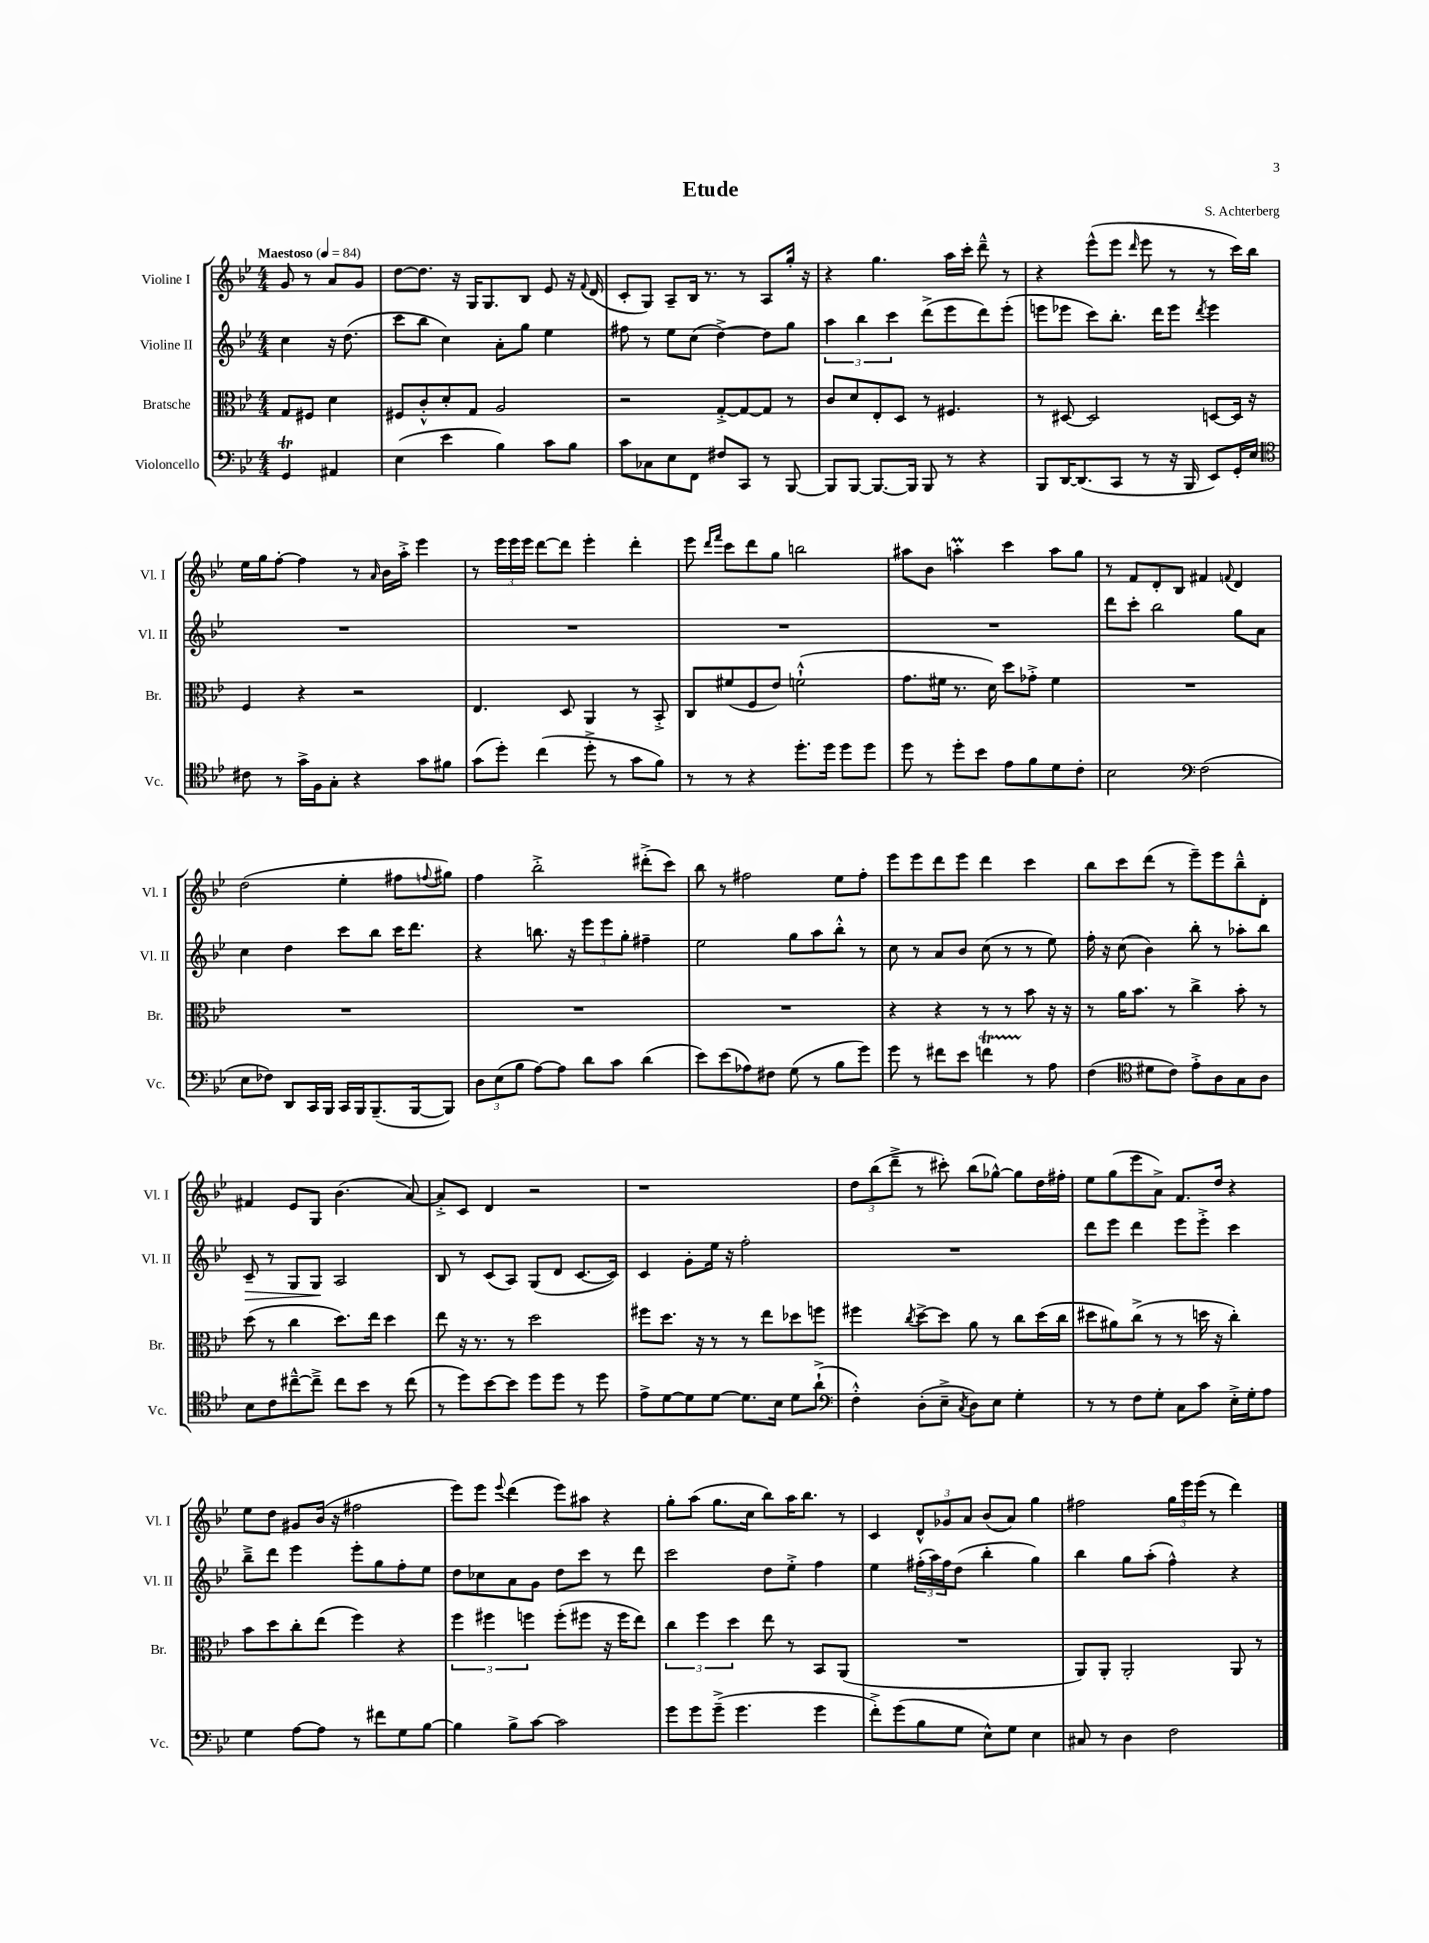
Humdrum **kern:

**kern	**kern	**kern	**kern
*staff4	*staff3	*staff2	*staff1
*clefF4	*clefC3	*clefG2	*clefG2
*k[b-e-]	*k[b-e-]	*k[b-e-]	*k[b-e-]
*M4/4	*M4/4	*M4/4	*M4/4
*MM84	*MM84	*MM84	*MM84
4GG	8G	4cc	8g
.	8F#	.	8r
4AA#	4d	16r	8a
.	.	(8.dd	.
.	.	.	8g
=	=	=	=
(4E-	8F#	8ccc	[8dd
.	8c'^^	8bb-	8.dd]
4e-	8d'	4cc)	.
.	.	.	16r
.	8G	.	16G
.	.	.	8.G
4B-)	2A	8a'	.
.	.	8gg	8B-
8c	.	4ee-	8e-
8B-	.	.	16r
.	.	.	8qqf
.	.	.	(16d
=	=	=	=
8c	2r	8ff#	8c'
8C-	.	8r	8G)
8E-	.	8ee-	8A~
8FF	.	(8cc	16B-
.	.	.	8.r
8F#	[8G'^	[4dd^)	.
8CC	8G_	.	8r
8r	8G]	8dd]	8A
[8BBB-	8r	8gg	16gg'
.	.	.	16r
=	=	=	=
8BBB-]	8c	6aa	4r
[8BBB-	8d	.	.
.	.	6bb-	.
8.BBB-_	8E-'	.	4.gg
.	.	6ccc	.
.	8D	.	.
16BBB-]	.	.	.
8BBB-	8r	(8ddd^	.
8r	4.F#	8eee-	16aa
.	.	.	16ccc'
4r	.	8ddd)	8ddd~^^
.	.	(8eee-'	8r
=	=	=	=
8BBB-	8r	8eee	4r
[16DD	[8D#	8eee-	.
(8.DD]	.	.	.
.	2D#]	8ccc)	(8eee-^^
8CC	.	8.bb-'	8eee-
.	.	.	16qqddd
8r	.	.	8eee-
.	.	16ddd	.
16r	.	8eee-	8r
16BBB-	.	.	.
.	.	8qddd	.
8EE-)	[8D	4eee-	8r
16GG'	16D]	.	16ccc)
16E-	16r	.	16bb-
=	=	=	=
*clefC4	*	*	*
8c#	4F	1r	16ee-
.	.	.	16gg
8r	.	.	[8ff'
16g^	4r	.	4ff]
16F	.	.	.
8G'	.	.	.
4r	2r	.	8r
.	.	.	16qqa
.	.	.	16b-
.	.	.	16aa'^
8g	.	.	4eee-
8f#	.	.	.
=	=	=	=
(8g	4.E-	1r	8r
8dd')	.	.	24eee-
.	.	.	24eee-
.	.	.	24eee-
(4cc	.	.	[8ddd
.	8D	.	8ddd]
8dd'^	4AA	.	4eee-'
8r	.	.	.
8g	8r	.	4ddd'
8f)	8BB-'^	.	.
=	=	=	=
8r	8C	1r	8eee-
.	.	.	16qqddd
.	.	.	16qqfff
8r	(8f#	.	8ccc
4r	8F	.	8ddd
.	8e-)	.	8gg
8.dd'	(2f`^^	.	2bb
16dd	.	.	.
8dd	.	.	.
8dd	.	.	.
=	=	=	=
8dd	8.g	1r	8aa#
8r	.	.	8b-
.	16f#	.	.
8dd'	8.r	.	4aa'
8b-	.	.	.
.	16d)	.	.
8e-	8dd	.	4ccc
8f	8g-'^	.	.
8d	4f#	.	8aa
8c'	.	.	8gg
=	=	=	=
2B-	1r	8ddd	8r
.	.	8ccc'	8f
.	.	2bb-	8d'
.	.	.	8B-
*clefF4	*	*	*
(2F	.	.	4f#
.	.	.	8qqf
.	.	8gg	4d
.	.	8a	.
=	=	=	=
8E-	1r	4cc	(2dd
8F-)	.	.	.
8DD	.	4dd	.
16CC	.	.	.
16BBB-	.	.	.
16CC	.	8ccc	4ee-'
16BBB-	.	.	.
(8.BBB-~	.	8bb-	.
.	.	16ccc	8ff#
[16BBB-	.	8.ddd	.
.	.	.	8qqff
8BBB-])	.	.	8gg#)
=	=	=	=
12D	1r	4r	4ff
(12E-	.	.	.
12B-	.	.	.
[8A)	.	8.bb	2bb-'^
8A]	.	.	.
.	.	16r	.
8d	.	12eee-	.
.	.	12eee-	.
8c	.	.	.
.	.	12gg'	.
(4d	.	4ff#~	(8ddd#'^
.	.	.	8ccc)
=	=	=	=
8e-)	1r	2ee-	8bb-
(8e-	.	.	8r
8A-)	.	.	2ff#
8F#	.	.	.
(8G	.	8gg	.
8r	.	8aa	.
8B-	.	8bb-'^^	8ee-
8g)	.	8r	8ff#'
=	=	=	=
8g	4r	8cc	8eee-
8r	.	8r	8eee-
8f#	4r	8a	8ddd
8e-	.	8b-	8eee-
4f	8r	(8cc	4ddd
.	8r	8r	.
8r	8b-	8r	4ccc
8A	16r	8ee-)	.
.	16r	.	.
=	=	=	=
(4F	8r	16ff'	8bb-
.	.	16r	.
.	16a	(8cc	8ccc
.	8.b-	.	.
*clefC4	*	*	*
8d#	.	4b-)	(8ddd
8c)	8r	.	8r
8e-'^	4cc^	8bb-'	8eee-~)
8A	.	8r	8eee-
8G	8b-'	8aa-'	8bb-~^^
8A	8r	8bb-	8d'
=	=	=	=
8B-	(8dd	8c~	4f#
8c	8r	8r	.
[8cc#~^^	4cc	8G	8e-
8cc#~^]	.	8G	8G
8cc#	8.dd)	2A	(4.b-
8b-	.	.	.
.	16ee-	.	.
8r	4dd	.	.
(8cc#	.	.	[8a)
=	=	=	=
8r	8ee-	8B-	8a'^]
8dd)	16r	8r	8c
.	8.r	.	.
[8b-	.	(8c	4d
8b-]	8r	8A)	.
8dd	2dd	(8G	2r
8dd	.	8d	.
8r	.	[8.c	.
8dd	.	.	.
.	.	16c])	.
=	=	=	=
8e-^	8ff#	4c	1r
[8d	8.dd	.	.
8d]	.	8g'	.
.	16r	.	.
[8d	8r	16ee-	.
.	.	16r	.
8.d]	8r	2ff'	.
.	8ee-	.	.
16B-	.	.	.
8d	8dd-	.	.
(8a`^	8ff	.	.
=	=	=	=
*clefF4	*	*	*
4F'^^)	4ff#	1r	12dd
.	.	.	(12bb-
.	.	.	12ddd~^
.	8qcc	.	.
(8D'	[8dd^	.	8r
8E-~^	8dd]	.	8ccc#')
8qC	.	.	.
8D)	8a	.	(8bb-
8E-	8r	.	[8gg-^^)
4G'	8cc	.	8gg-]
.	(16dd	.	16dd
.	16cc	.	16ff#'
=	=	=	=
8r	8dd#	8ddd	8ee-
8r	8a#)	8eee-	(8gg
8F	(8cc^	4ddd	8eee-
8G'	8r	.	8a^)
8C	8r	8eee-	8.f
8c	16dd	8eee-'^	.
.	16r	.	16dd
16E-'^	4cc')	4ccc	4r
16G'	.	.	.
8A	.	.	.
=	=	=	=
4G	8b-	8bb-~^	8ee-
.	8dd	8ddd	8dd
[8A	8cc'	4eee-	8g#
8A]	(8ee-	.	(16b-
.	.	.	16r
8r	4ff)	8eee-'	2ff#
8f#	.	8gg	.
8G	4r	8ff'	.
[8B-	.	8ee-	.
=	=	=	=
4B-]	6ff	8dd	8eee-)
.	.	8cc-	8eee-
.	6ff#	.	.
.	.	.	8qqeee-
8B-^	.	8a	(4ddd
.	6ff	.	.
[8c	.	8g	.
2c]	(8ff'	8dd	8eee-)
.	8ff#	8ccc	8aa#
.	16r	8r	4r
.	16ff#	.	.
.	8ee-)	8ddd	.
=	=	=	=
8g	6cc	2ccc	8gg'
8g	.	.	(8aa
.	6ff	.	.
(8g~^	.	.	8.gg
.	6dd	.	.
4.g	.	.	.
.	.	.	16cc
.	8ee-	8dd	8bb-)
.	8r	8ee-'^	16aa
.	.	.	8.bb-
4g	8BB-	4ff	.
.	(8AA	.	8r
=	=	=	=
8f'^)	1r	4ee-	4c
(8g	.	.	.
8B-	.	(24ff#'	12d^^
.	.	24aa)	.
.	.	24ff#	12g-
8G	.	(8dd	.
.	.	.	12a
8E-^^)	.	4bb-'	(8b-
8G	.	.	8a)
4E-	.	4gg)	4gg
=	=	=	=
8C#	8AA)	4bb-	2ff#
8r	8AA'	.	.
4D	2AA'	8gg	.
.	.	(8aa'	.
2F	.	4ff^^)	24gg
.	.	.	24eee-
.	.	.	(24eee-
.	.	.	8r
.	8AA	4r	4ddd)
.	8r	.	.
==	==	==	==
*-	*-	*-	*-
